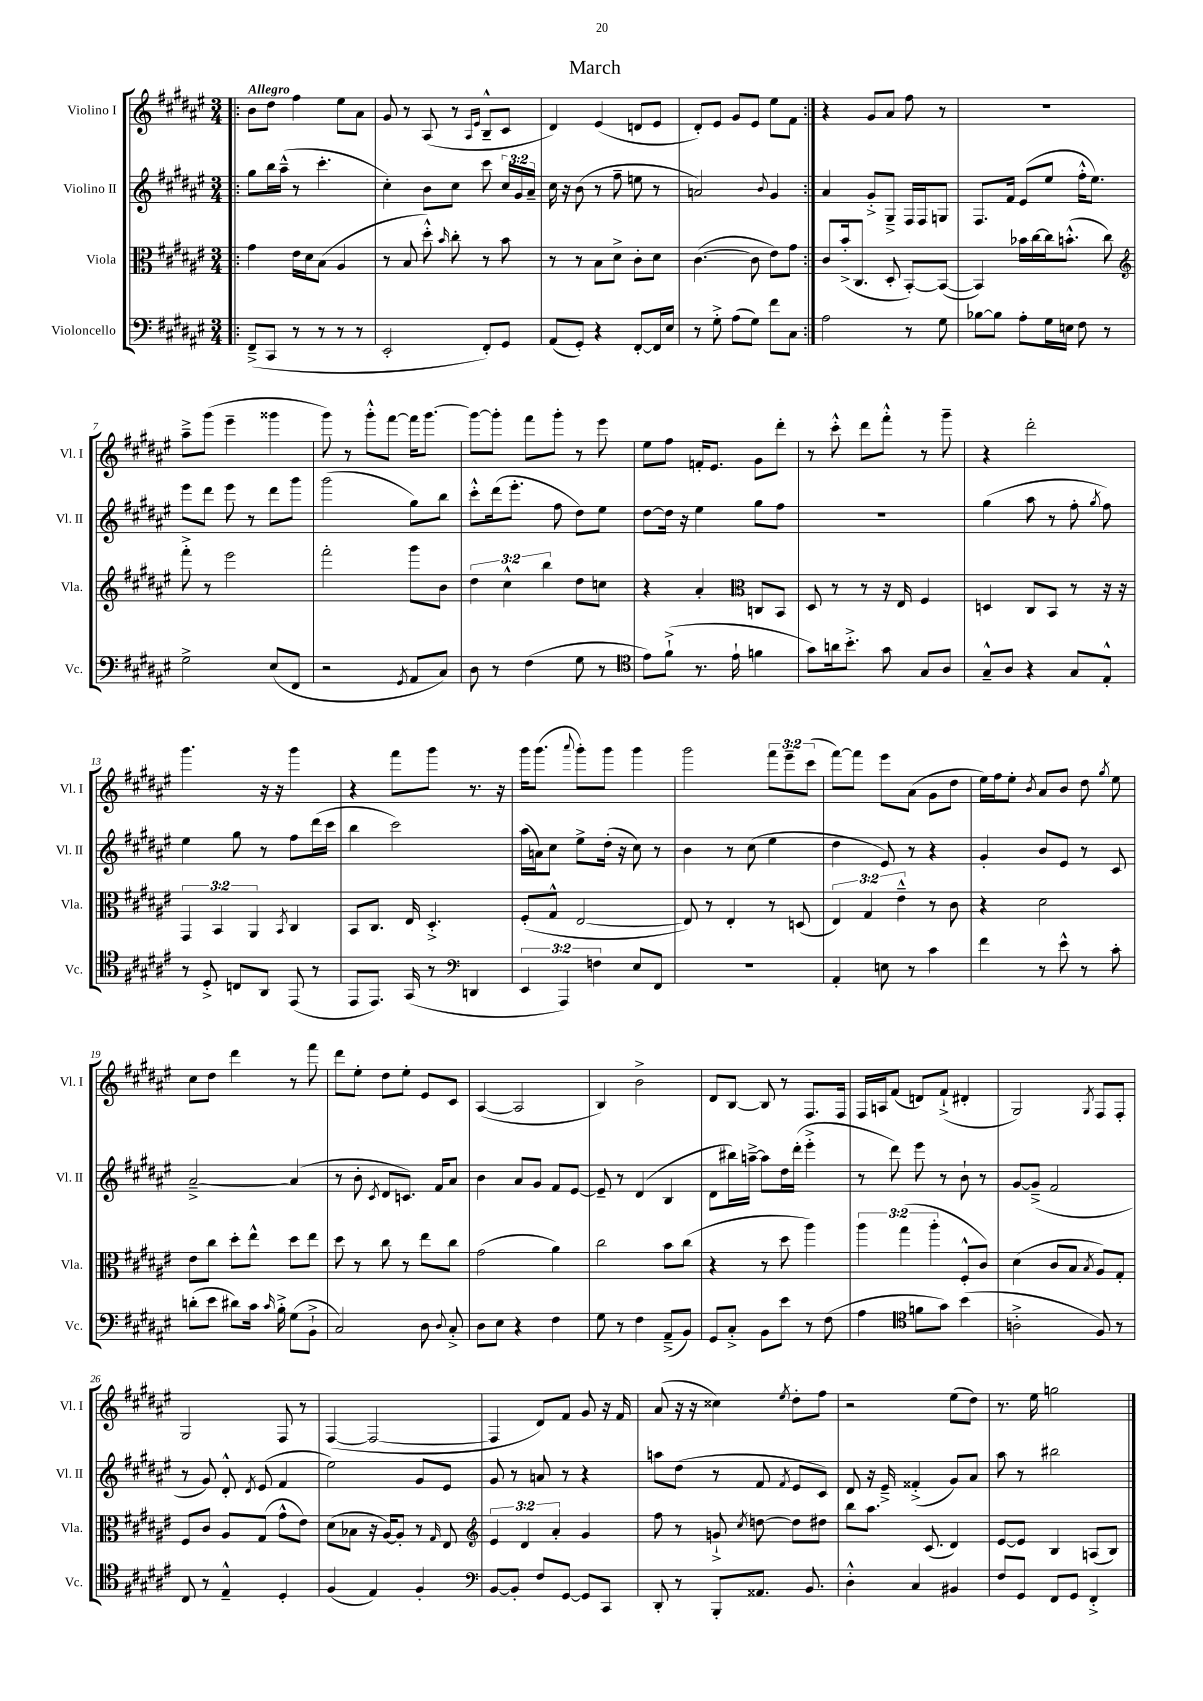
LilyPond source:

\header { title = "March" }
<<
\new StaffGroup <<
\new Staff = "s0" \with { instrumentName = "Violino I" shortInstrumentName = "Vl. I" } {
    \clef treble \key fis \major \numericTimeSignature \time 3/4 \override Staff.TupletNumber.text = #tuplet-number::calc-fraction-text \tempo "Allegro"
    \autoBeamOff \repeat volta 2 { \bar ".|:" b'8[ dis''8] fis''4 eis''8[ ais'8] |
    gis'8 r8 ais8( r8 \grace { ais16[ eis'16] } b8[---^ cis'8] |
    dis'4) eis'4( d'8[ eis'8] |
    dis'8[-.) eis'8] gis'8[ eis'8] eis''8[ fis'8] | }
    r4 gis'8[ ais'8] fis''8 r8 |
    R2. |
    ais''8[---> gis'''8]( eis'''4-- gisis'''4 |
    gis'''8) r8 gis'''8[-.-^ fis'''8]~ fis'''16[ gis'''8.]~ |
    gis'''8[~ gis'''8]-. fis'''8[ gis'''8]-. r8 eis'''8 |
    eis''8[ fis''8] f'16[-. eis'8.] gis'8[ dis'''8]-. |
    r8 cis'''8-.-^ dis'''8[ fis'''8]-.-^ r8 gis'''8-- |
    r4 dis'''2-. |
    gis'''4. r16 r16 gis'''4 |
    r4 fis'''8[ gis'''8] r8. r16 |
    gis'''16[ gis'''8.]( \appoggiatura { ais'''8 } gis'''8[-.) gis'''8] gis'''4 |
    gis'''2 \tuplet 3/2 { fis'''8[ eis'''8-- cis'''8]( } |
    fis'''8[~) fis'''8] eis'''8[ ais'8]( gis'8[ dis''8] |
    eis''16[) fis''16 eis''8]-. \acciaccatura { b'8 } ais'8[ b'8] dis''8 \acciaccatura { gis''8 } eis''8 |
    cis''8[ dis''8] dis'''4 r8 fis'''8 |
    dis'''8[ eis''8]-. dis''8[ eis''8]-. eis'8[ cis'8] |
    ais4~( ais2 |
    b4) b'2-> |
    dis'8[ b8]~ b8 r8 fis8.[ fis16] |
    fis16[ a16 fis'8]( d'8[) fis'8]-!->( dis'4-. |
    gis2) \acciaccatura { gis8 } fis8[ fis8]-. |
    gis2 fis8 r8 |
    fis4~( fis2~ |
    fis4 dis'8[) fis'8] gis'8 r16 fis'16 |
    ais'8( r16 r16 cisis''4) \acciaccatura { eis''8 } dis''8[-. fis''8] |
    r2 eis''8[( dis''8]) |
    r8. eis''16 g''2 \bar "|." |
}
\new Staff = "s1" \with { instrumentName = "Violino II" shortInstrumentName = "Vl. II" } {
    \clef treble \key fis \major \numericTimeSignature \time 3/4 \override Staff.TupletNumber.text = #tuplet-number::calc-fraction-text
    \autoBeamOff \repeat volta 2 { \bar ".|:" gis''8[ b''16 ais''16]---^( r8 cis'''4.-. |
    cis''4-.) b'8[ cis''8] cis'''8 \tuplet 3/2 { cis''16[ gis'16 ais'16]-- } |
    cis''16 r16 b'8( r8 fis''8-- e''8 r8 |
    a'2) \appoggiatura { b'8 } gis'4 | }
    ais'4 gis'8[-.-> gis8]---> fis16[ fis16 g8] |
    fis8.[ fis'16] eis'8[( eis''8] fis''16[-.-^ eis''8.]) |
    eis'''8[ dis'''8] eis'''8 r8 dis'''8[ gis'''8] |
    gis'''2( gis''8[) b''8] |
    cis'''8[-.-^ dis'''16( eis'''8.]-. fis''8 dis''8[) eis''8] |
    dis''8[~ dis''16] r16 eis''4 gis''8[ fis''8] |
    R2. |
    gis''4( ais''8 r8 fis''8-. \acciaccatura { gis''8 } fis''8) |
    eis''4 gis''8 r8 fis''8[ dis'''16( cis'''16] |
    b''4 cis'''2) |
    ais''16[( a'16) cis''8] eis''8[-> dis''16]-.( r16 cis''8) r8 |
    b'4 r8 cis''8( eis''4 |
    dis''4 eis'8) r8 r4 |
    gis'4-. b'8[ eis'8] r8 cis'8 |
    ais'2~---> ais'4( |
    r8 b'8-. \acciaccatura { cis'8 } dis'8[ c'8.]) fis'16[ ais'8] |
    b'4 ais'8[ gis'8] fis'8[ eis'8]~ |
    eis'8-- r8 dis'4( b4 |
    dis'8[ bis''16) a''16]~---> a''8[ dis''16 dis'''16]-.( eis'''4-.-> |
    r8 dis'''8) eis'''8 r8 b'8-! r8 |
    gis'8[~ gis'8]--->( fis'2 |
    r8 gis'8) dis'8-.-^ \acciaccatura { dis'8 } eis'8( fis'4 |
    eis''2) gis'8[ eis'8] |
    gis'8 r8 a'8 r8 r4 |
    a''8[ dis''8]( r8 fis'8 \acciaccatura { fis'8 } eis'8[ cis'8]) |
    dis'8 r16 eis'16---> fisis'4-.->( gis'8[) ais'8] |
    ais''8 r8 bis''2 \bar "|." |
}
\new Staff = "s2" \with { instrumentName = "Viola" shortInstrumentName = "Vla." } {
    \clef alto \key fis \major \numericTimeSignature \time 3/4 \override Staff.TupletNumber.text = #tuplet-number::calc-fraction-text
    \autoBeamOff \repeat volta 2 { \bar ".|:" gis'4 eis'16[ dis'16 b8]( ais4 |
    r8 b8 dis''8-.-^) \grace { b'16 } cis''8-. r8 b'8 |
    r8 r8 b8[ dis'8]-> cis'8[-. dis'8] |
    cis'4.~( cis'8 eis'8[) gis'8] | }
    cis'8[ b'16-.->( cis8.] dis8-. b,8[~-.) b,8]~( |
    b,4) bes'16[ cis''16~ cis''16 b'8.]-.-^( cis''8) |
    \clef treble fis'''8-.-> r8 eis'''2 |
    fis'''2-. gis'''8[ b'8] |
    \tuplet 3/2 { dis''4 cis''4-^ b''4 } dis''8[ c''8] |
    r4 ais'4-. \clef alto c8[ b,8] |
    dis8 r8 r8 r16 eis16 fis4 |
    d4 cis8[ b,8] r8 r16 r16 |
    \tuplet 3/2 { gis,4 b,4 ais,4 } \acciaccatura { b,8 } cis4 |
    b,8[ cis8.] eis16 dis4.-.-> |
    fis8[-.( gis8]-^ eis2~ |
    eis8) r8 eis4-. r8 d8( |
    \tuplet 3/2 { eis4) gis4 eis'4---^ } r8 cis'8 |
    r4 dis'2 |
    eis'8[ cis''8] dis''8[-. eis''8]-^ dis''8[ eis''8] |
    dis''8 r8 cis''8 r8 eis''8[ cis''8] |
    gis'2( ais'4) |
    cis''2 b'8[ cis''8]( |
    r4 r8 dis''8 ais''4) |
    \tuplet 3/2 { ais''4 gis''4( ais''4-. } fis8[-.-^ cis'8]) |
    dis'4( cis'8[ b8] \acciaccatura { b8 } ais8[) gis8]-. |
    fis8[ cis'8] ais8[ gis8]( gis'8[-^ eis'8]) |
    dis'8[( bes8] r16 ais16[~) ais8]-. r8 \grace { gis16 } eis8 |
    \clef treble \tuplet 3/2 { eis'4 dis'4 ais'4-. } gis'4 |
    fis''8 r8 g'8-!-> \acciaccatura { cis''8 } d''8~ d''8[ dis''8] |
    b''8[ ais''8.] cis'8.( dis'4) |
    eis'8[~ eis'8] b4 a8[( b8]) \bar "|." |
}
\new Staff = "s3" \with { instrumentName = "Violoncello" shortInstrumentName = "Vc." } {
    \clef bass \key fis \major \numericTimeSignature \time 3/4 \override Staff.TupletNumber.text = #tuplet-number::calc-fraction-text
    \autoBeamOff \repeat volta 2 { \bar ".|:" fis,8[--->( cis,8] r8 r8 r8 r8 |
    eis,2-. fis,8[-.) gis,8] |
    ais,8[( gis,8]-.) r4 fis,8[~-. fis,16 eis16] |
    r8 gis8-.-> ais8[( gis8]) fis'8[ cis8] | }
    ais2 r8 gis8 |
    bes8[~ bes8] ais8[-. gis16 e16] fis8 r8 |
    gis2-> eis8[( fis,8] |
    r2 \acciaccatura { gis,8 } ais,8[ cis8]) |
    dis8 r8 fis4( gis8 r8 |
    \clef tenor eis'8[) fis'8]-!->( r8. eis'16-! f'4 |
    gis'8[) a'16 b'8.]-.-> gis'8 gis8[ ais8] |
    gis8[---^ ais8] r4 gis8[ eis8]-.-^ |
    r8 dis8-.-> c8[ ais,8] eis,8( r8 |
    eis,8[ eis,8.]) gis,16( r8 \clef bass d,4 |
    \tuplet 3/2 { eis,4 ais,,4) f4 } eis8[ fis,8] |
    R2. |
    ais,4-. e8 r8 cis'4 |
    fis'4 r8 eis'8-^ r8 cis'8-. |
    d'8[-.( eis'8] dis'8[) cis'16] \grace { cis'16 } b16-.-> gis8[( b,8]-!-> |
    cis2) dis8 \appoggiatura { dis8 } cis8-.-> |
    dis8[ eis8] r4 fis4 |
    gis8 r8 fis4 ais,8[--->( b,8]) |
    gis,8[ cis8]-.-> b,8[ eis'8] r8 fis8( |
    ais4 \clef tenor f'8[ gis'8]) b'4( |
    a2-.-> fis8) r8 |
    cis8 r8 eis4---^ dis4-. |
    fis4( eis4) fis4-. |
    \clef bass b,8[~ b,8]-. fis8[ gis,8]~ gis,8[ cis,8] |
    dis,8-. r8 b,,8[-. aisis,8.] b,8. |
    dis4-.-^ cis4 bis,4 |
    fis8[ gis,8] fis,8[ gis,8] fis,4-.-> \bar "|." |
}
>>
>>
